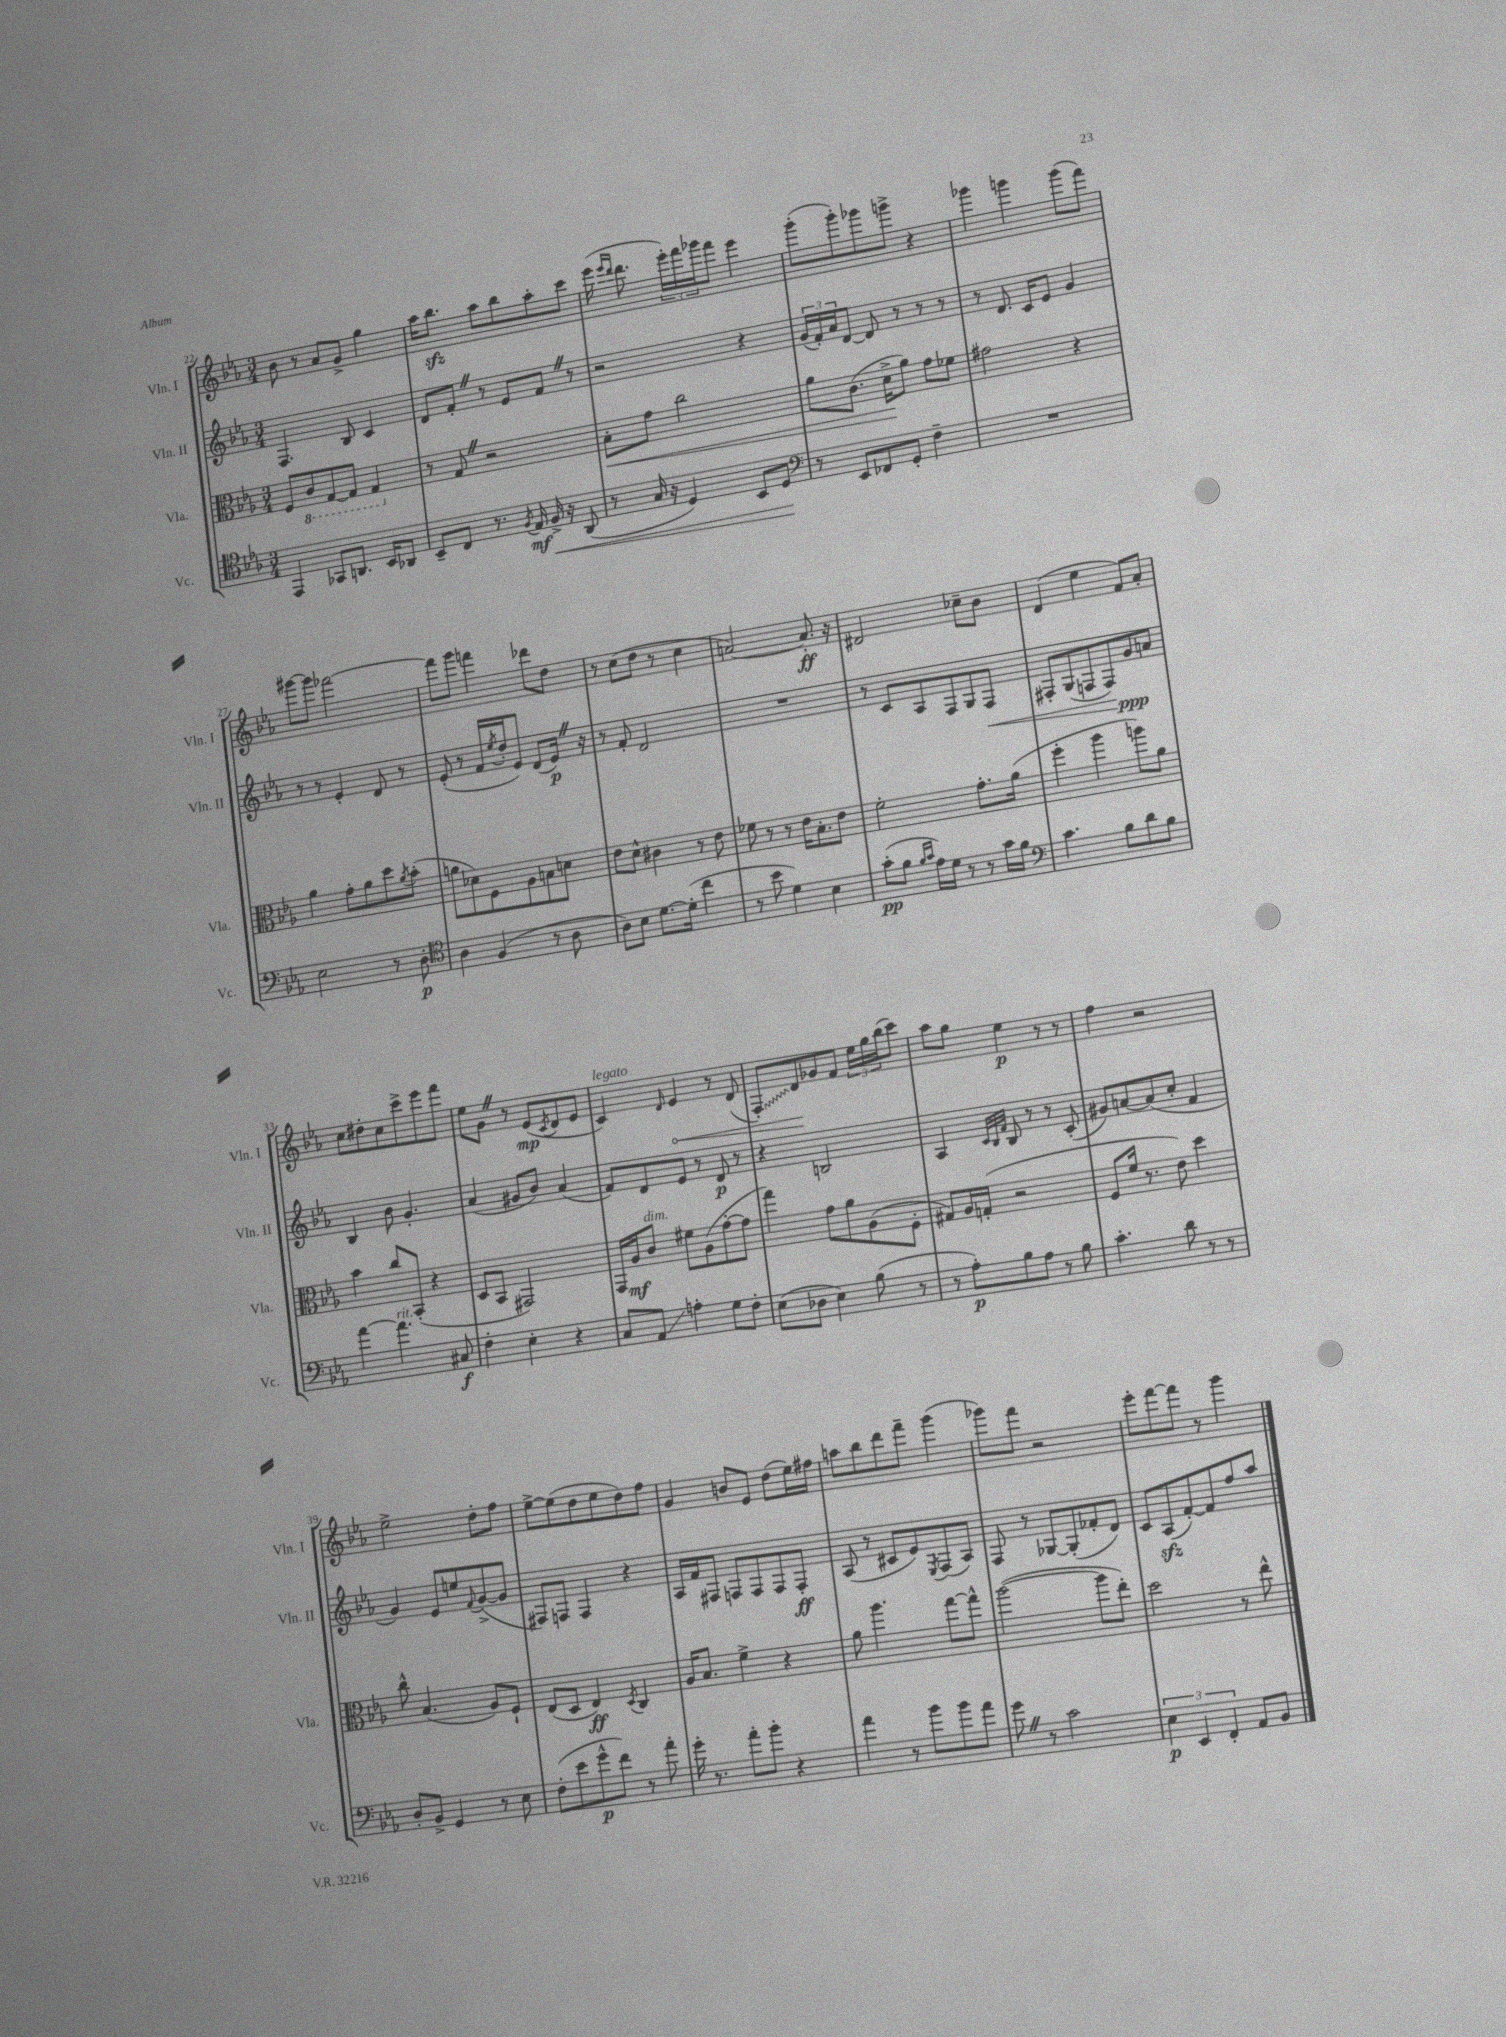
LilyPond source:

<<
\new StaffGroup <<
\new Staff = "s0" \with { instrumentName = "Vln. I" shortInstrumentName = "Vln. I" } {
    \clef treble \key ees \major \numericTimeSignature \time 3/4
    bes'8 r8 aes'8 g'8-> g''4 |
    aes''16 bes''8.\sfz aes''8 bes''8 aes''8-. c'''8 |
    ees'''16( \grace { ees'''16 d'''16 } d'''8. \tuplet 3/2 { ees'''16-.) f'''16 ges'''16 } f'''8 ees'''4 |
    g'''8-.( g'''8-.) ges'''8 g'''8-> r4 |
    ges'''4 g'''4 g'''8( f'''8) |
    gis'''8~ gis'''8 fes'''2~ |
    fes'''8 g'''8 f'''4 des'''8 d''8 |
    r8 c''8( d''8 r8 c''4 |
    a'2~) a'8.-.\ff r16 |
    dis'2 ces''8-- bes'8 |
    d'4( ees''4 f'8) aes'8-. |
    c''8 dis''8-. c''8 c'''8-> ees'''8 f'''8 |
    ees''8 g'8 \once \override BreathingSign.text = \markup { \musicglyph "scripts.caesura.straight" } \breathe r8 ees'8\mp( \acciaccatura { c'8 } d'8 ees'8 |
    c'4^\markup { \italic "legato" }) \grace { d'16 } \once \override Hairpin.circled-tip = ##t ees'4\< r8 d'8( |
    \once \override Glissando.style = #'zigzag f8-.\glissando) d'8\! ges'8 f'8 \tuplet 3/2 { ees''16 g''16 bes''16( } c'''8) |
    aes''8 g''8 ees''4\p r8 r8 |
    f''4 r2 |
    ees''2-> d''8-. f''8 |
    ees''8~-> ees''8( d''8 ees''8 d''8) f''8 |
    g'4 b'8 ees'8 d''8( ees''16) fis''16 |
    a''8 bes''8 d'''8 f'''8-- g'''4( |
    ges'''8) f'''8 r2 |
    ees'''8-. f'''8~ f'''8 r8 g'''4 \bar "|." |
}
\new Staff = "s1" \with { instrumentName = "Vln. II" shortInstrumentName = "Vln. II" } {
    \clef treble \key ees \major \numericTimeSignature \time 3/4
    f4. bes8 c'4 |
    d'8 f'8-. \once \override BreathingSign.text = \markup { \musicglyph "scripts.caesura.straight" } \breathe r8 ees'8 f'8 \once \override BreathingSign.text = \markup { \musicglyph "scripts.caesura.straight" } \breathe r8 |
    r2 r4 |
    \tuplet 3/2 { g'16( f'16-.) aes'16 } d'8~ d'8 r8 r8 r8 |
    r8 d'8. c'16 ees'8 g'4 |
    r8 r8 ees'4-. d'8 r8 |
    ees'8-.( r8 f'16 \acciaccatura { ees''8 } d''16-. ees'8) d'8( ees'16\p) \once \override BreathingSign.text = \markup { \musicglyph "scripts.caesura.straight" } \breathe r16 |
    r8 f'8-. d'2 |
    R2. |
    r8 c'8 aes8 f8 g8 f8\< |
    fis8-. g8( f8 f8\!) g'8\ppp a'8 |
    bes4 bes'8 g'4.-. |
    aes'4( gis'8 bes'8) aes'4( |
    f'8) d'8 ees'8 r8 d'8\p r8 |
    r4 b2 |
    aes4 \grace { c'32 bes32 f'32 } bes8 r8 r8 c'8-.( |
    gis'8) a'8~ a'8( c''8-. f'4 |
    g'4) ees'8 e''8 \appoggiatura { f'8 } g'8~->( g'8 |
    fis8) f8 f4 r4 |
    aes16 f'16 fis8 f8 f8 f8 f8-.\ff |
    aes8( r8 cis'8 ees'8) \acciaccatura { ees8 } f8( aes8) |
    f8 r8 ges8~ ges8-.( fes'8-. d'8) |
    c'8 aes8\sfz( f'8~-.) f'8 f''8 aes''8 \bar "|." |
}
\new Staff = "s2" \with { instrumentName = "Vla." shortInstrumentName = "Vla." } {
    \clef alto \key ees \major \numericTimeSignature \time 3/4
    f8 \ottava #-1 c8 g,8~ g,8 g,4 \ottava #0 |
    r8 g8 \once \override BreathingSign.text = \markup { \musicglyph "scripts.caesura.straight" } \breathe r2 |
    bes8-.\< g'8 c''2 |
    aes'8 c'8.( d'16->\! aes'8) g'8 fes'8 |
    gis'2 r4 |
    aes'4 g'8-. aes'8 d''8 \acciaccatura { aes'8 } bes'8-.( |
    a'8 des'8) f8 aes8 b8 d'8 |
    ees'8 d'8-^ cis'4 r8 ees'8 |
    fes'8 r8 r8 ees'16 bes8.-. ees'8 |
    f'2-. g'8.-. aes'16( |
    f''4-. aes''4 a''8) aes'8 |
    bes'4 c''8 bes,8-.( r4 |
    d8 bes,8 gis,2) |
    g,16 aes16\mf c'8^\markup { \italic "dim." } fis'8 aes8( g'8~-. g'8 |
    g''4) g'8 aes'8 aes8( f8-. |
    gis8) aes16 g16-.( r2 |
    f8 f'16 r8. ees'8) d''4 |
    c''8-^ bes4.( aes8) f8-! |
    ees8( d8 ees4\ff) \acciaccatura { d8 } c4 |
    aes16 bes8. f'4-> r4 |
    aes'8 aes''4. g''8~ g''8-^ |
    aes''2~( aes''8 ees''8-.) |
    d''2 r8 ees''8-^ \bar "|." |
}
\new Staff = "s3" \with { instrumentName = "Vc." shortInstrumentName = "Vc." } {
    \clef tenor \key ees \major \numericTimeSignature \time 3/4
    ees,4 ges,8 a,8. bes,16 aes,8 |
    bes,8-- c8 r8. \acciaccatura { f8 } ees16\mf f16->\< r16 aes,8( |
    r8 g16 r16 d4) bes,8 d8\! |
    \clef bass r8 ees,8 fes,8 g,8-. f4-- |
    R2. |
    ees2 r8 d8-.\p |
    \clef tenor aes4 f4( r8 aes8 |
    aes8) bes8 d'8.~ d'16-.( c''4 |
    r8 bes'8 d'4) bes4 |
    g'8-.\pp( f'8 \grace { f'16 g'16 } ees'16) d'16 r8 r8 g'16 f'16 |
    \clef bass c'4. bes8 d'8 bes8 |
    aes'4~ aes'4.^\markup { \italic "rit." } cis8\f |
    f4-. ees4-. r4 |
    c8 aes,8\glissando a4-. g8 f8-. |
    ees8( des8 ees4) bes8( r8 |
    r8 aes8-.\p) bes8 aes8 r8 bes8 |
    c'4.-. d'8 r8 r8 |
    d8-. bes,8-> g,4 r8 ees8 |
    f8-.( ees'8 g'8-^\p f'8) r8 aes'8-. |
    g'16-. r8. aes'8-. bes'8-. r4 |
    aes'4 r8 bes'8 bes'8 aes'8 |
    g'8 \once \override BreathingSign.text = \markup { \musicglyph "scripts.caesura.straight" } \breathe r8 c'2 |
    \tuplet 3/2 { ees4\p ees,4 f,4-. } aes,8 bes,8 \bar "|." |
}
>>
>>
\layout { \context { \Score currentBarNumber = #22 } }
